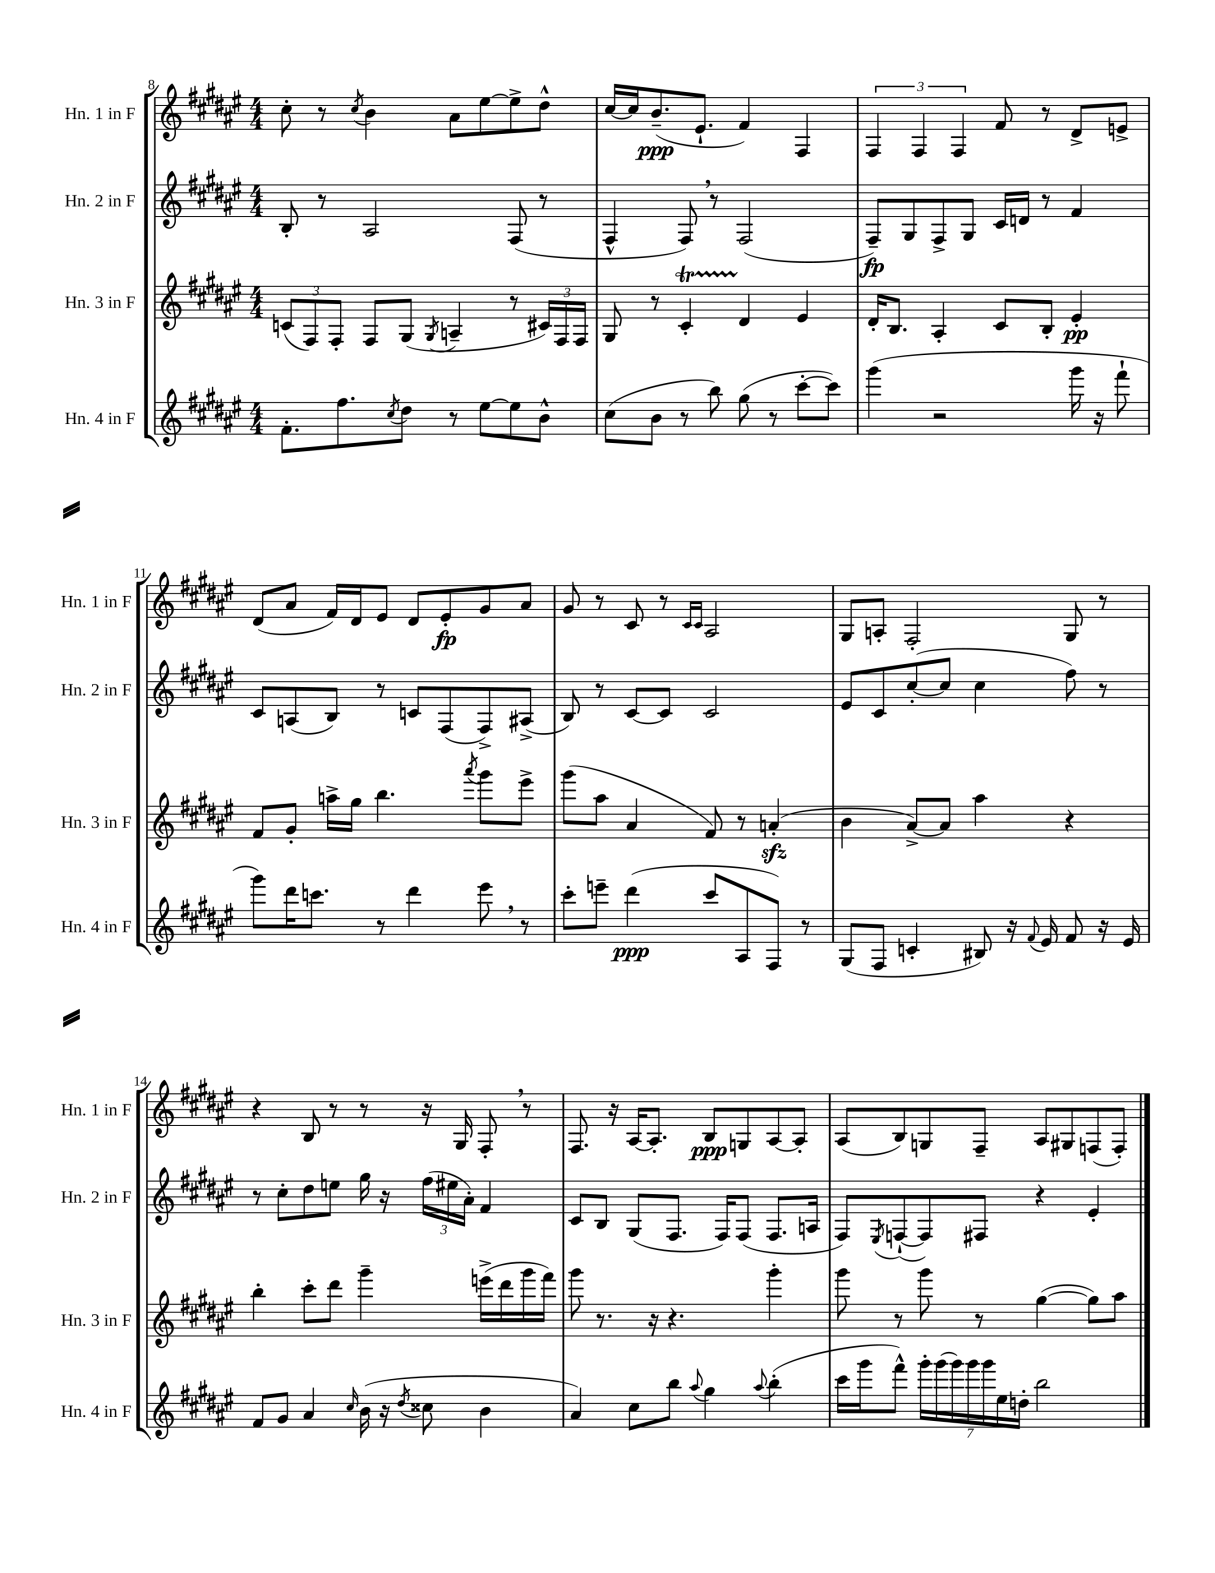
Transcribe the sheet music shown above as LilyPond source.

<<
\new StaffGroup <<
\new Staff = "s0" \with { instrumentName = "Hn. 1 in F" shortInstrumentName = "Hn. 1 in F" } {
    \clef treble \key fis \major \numericTimeSignature \time 4/4
    cis''8-. r8 \acciaccatura { cis''8 } b'4 ais'8 eis''8~ eis''8-> dis''8-^ |
    cis''16~ cis''16 b'8.--\ppp( eis'8.-! fis'4) fis4 |
    \tuplet 3/2 { fis4 fis4 fis4 } fis'8 r8 dis'8-> e'8-> |
    dis'8( ais'8 fis'16) dis'16 eis'8 dis'8 eis'8-.\fp gis'8 ais'8 |
    gis'8 r8 cis'8 r8 \grace { cis'16 cis'16 } ais2 |
    gis8 a8-. fis2-. gis8 r8 |
    r4 b8 r8 r8 r16 gis16 fis8-. \breathe r8 |
    fis8. r16 ais16~ ais8.-. b8\ppp g8 ais8~ ais8-. |
    ais8( b8) g8 fis8-- ais8 gis8 f8( f8-.) \bar "|." |
}
\new Staff = "s1" \with { instrumentName = "Hn. 2 in F" shortInstrumentName = "Hn. 2 in F" } {
    \clef treble \key fis \major \numericTimeSignature \time 4/4
    b8-. r8 ais2 fis8( r8 |
    fis4-^ fis8) \breathe r8 fis2( |
    fis8--\fp) gis8 fis8-> gis8 cis'16 d'16 r8 fis'4 |
    cis'8 a8( b8) r8 c'8 fis8( fis8->) ais8->( |
    b8) r8 cis'8~ cis'8 cis'2 |
    eis'8 cis'8 cis''8~-.( cis''8 cis''4 fis''8) r8 |
    r8 cis''8-. dis''8 e''8 gis''16 r16 \tuplet 3/2 { fis''16( eis''16 ais'16-.) } fis'4 |
    cis'8 b8 gis8( fis8. fis16) fis8( fis8. a16 |
    fis8) \acciaccatura { eis8 } f8~-!( f8) fis8 r4 eis'4-. \bar "|." |
}
\new Staff = "s2" \with { instrumentName = "Hn. 3 in F" shortInstrumentName = "Hn. 3 in F" } {
    \clef treble \key fis \major \numericTimeSignature \time 4/4
    \tuplet 3/2 { c'8( fis8) fis8-. } fis8 gis8( \acciaccatura { gis8 } a4-- r8 \tuplet 3/2 { cis'16) fis16 fis16 } |
    gis8 r8 cis'4-.\startTrillSpan dis'4\stopTrillSpan eis'4 |
    dis'16-. b8. ais4-. cis'8 b8-. eis'4-.\pp |
    fis'8 gis'8-. a''16-> gis''16 b''4. \acciaccatura { ais'''8 } gis'''8 eis'''8-> |
    gis'''8( ais''8 ais'4 fis'8) r8 a'4-.\sfz( |
    b'4 ais'8~->) ais'8 ais''4 r4 |
    b''4-. cis'''8-. dis'''8 gis'''4-- e'''16->( dis'''16 gis'''16 fis'''16) |
    gis'''8 r8. r16 r4. gis'''4-. |
    gis'''8 r8 gis'''8 r8 gis''4~( gis''8) ais''8 \bar "|." |
}
\new Staff = "s3" \with { instrumentName = "Hn. 4 in F" shortInstrumentName = "Hn. 4 in F" } {
    \clef treble \key fis \major \numericTimeSignature \time 4/4
    fis'8.-. fis''8. \acciaccatura { cis''8 } dis''8 r8 eis''8~ eis''8 b'8-^ |
    cis''8( b'8 r8 b''8) gis''8( r8 cis'''8~-. cis'''8) |
    gis'''4( r2 gis'''16 r16 fis'''8-! |
    gis'''8) dis'''16 c'''8. r8 dis'''4 eis'''8 \breathe r8 |
    cis'''8-. e'''8-- dis'''4\ppp( cis'''8 ais8 fis8) r8 |
    gis8( fis8 c'4-. bis8) r16 \appoggiatura { fis'8 } eis'16 fis'8 r16 eis'16 |
    fis'8 gis'8 ais'4 \grace { cis''16 } b'16( r16 \acciaccatura { dis''8 } cisis''8 b'4 |
    ais'4) cis''8 b''8 \appoggiatura { ais''8 } gis''4 \appoggiatura { ais''8 } b''4-.( |
    cis'''16 gis'''16 fis'''8-^) \tuplet 7/4 { gis'''16-. gis'''16( gis'''16) gis'''16 gis'''16 eis''16 d''16-. } b''2 \bar "|." |
}
>>
>>
\layout { \context { \Score currentBarNumber = #8 } }
